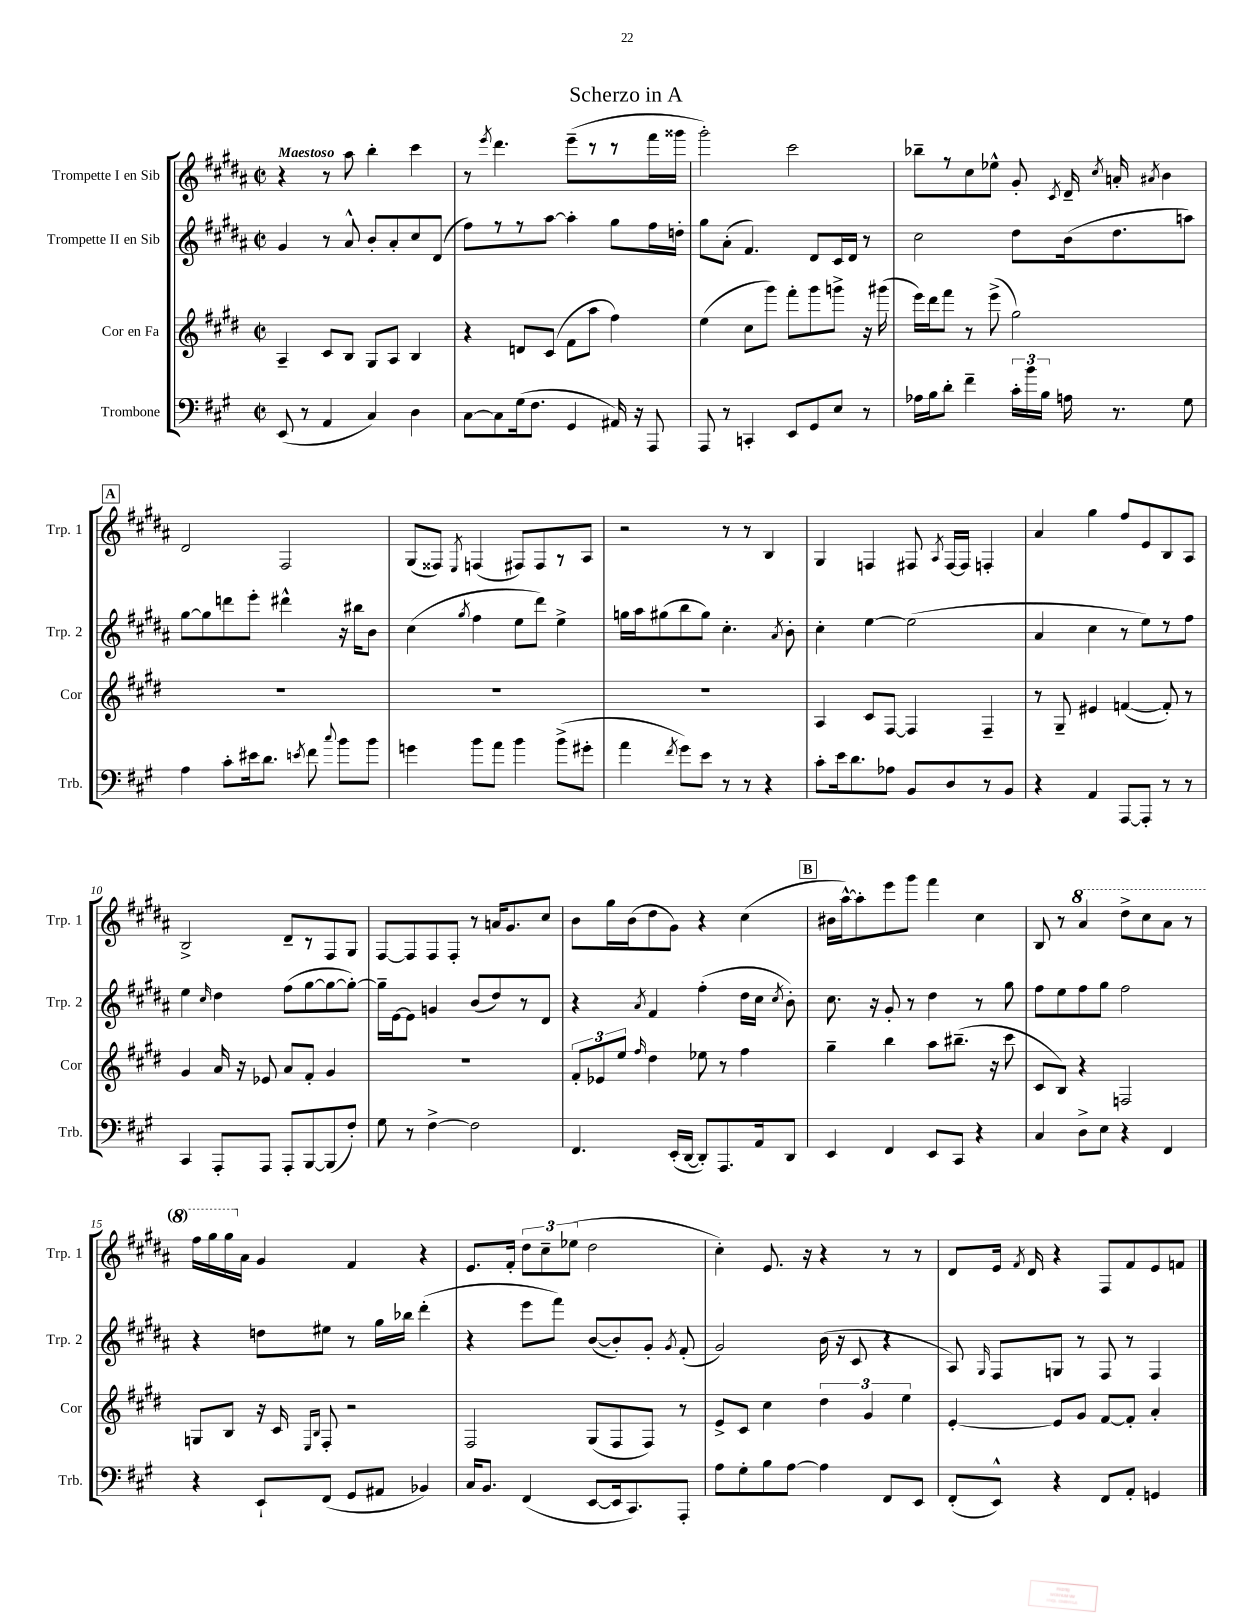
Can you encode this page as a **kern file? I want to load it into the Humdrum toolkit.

**kern	**kern	**kern	**kern
*staff4	*staff3	*staff2	*staff1
*clefF4	*clefG2	*clefG2	*clefG2
*k[f#c#g#]	*k[f#c#g#d#]	*k[f#c#g#d#a#]	*k[f#c#g#d#a#]
*M2/2	*M2/2	*M2/2	*M2/2
*met(c|)	*met(c|)	*met(c|)	*met(c|)
(8EE	4A~	4g#	4r
8r	.	.	.
4AA	8c#	8r	8r
.	8B	8a#^^	8aa#
4C#)	8G#	8b'	4bb'
.	8A	8a#'	.
4D	4B	8cc#	4ccc#
.	.	(8d#	.
=	=	=	=
[8C#	4r	8ff#)	8r
.	.	.	8qeee
8C#]	.	8r	4.ddd#
(16G#	8d	8r	.
8.F#	.	.	.
.	(8c#	[8aa#	.
4GG#	8f#	4aa#']	(8eee~
.	8aa	.	8r
16AA#)	4ff#)	8gg#	8r
16r	.	.	.
8AAA	.	16ff#	16fff#
.	.	16dd'	16ggg##
=	=	=	=
8AAA	(4ee	8gg#	2ggg#')
8r	.	(8a#'	.
4CC'	8cc#	4.f#)	.
.	8ggg#)	.	.
8EE	8fff#'	.	2ccc#
8GG#	8ggg#	8d#	.
8E	8ggg^	16c#	.
.	.	16d#	.
8r	16r	8r	.
.	(16ggg#	.	.
=	=	=	=
16A-	16eee)	2cc#	8bb-~
16B	16ddd#	.	.
8d'	8fff#	.	8r
4f#~	8r	.	8cc#
.	(8eee^	.	8ee-^^
24c#'	2gg#)	8dd#	8g#'
24b	.	.	.
24B	.	.	.
.	.	.	8qc#
16A	.	(16b	16d#~
.	.	.	8qcc#
8.r	.	8.dd#	16a'
.	.	.	8qa#
.	.	.	4b
8G#	.	8aa)	.
=	=	=	=
4A	1r	[8gg#	2d#
.	.	8gg#]	.
8c#'	.	8ddd	.
16e#	.	8eee'	.
8.d	.	.	.
.	.	4ddd#^^	2F#
8qe	.	.	.
8f#	.	.	.
8qqcc#	.	.	.
8b	.	16r	.
.	.	16bb#	.
8b	.	8b	.
=	=	=	=
4g	1r	(4cc#	(8G#
.	.	.	8F##)
.	.	8qgg#	8qE
8b	.	4ff#	(4F
8a	.	.	.
4b	.	8ee	8F#)
.	.	8ddd#)	8F#
(8b^	.	4ee^	8r
8g#'	.	.	8A#
=	=	=	=
4a	1r	16gg	2r
.	.	16aa#	.
.	.	(8gg#	.
8qf#	.	.	.
8g#)	.	8bb	.
8e	.	8gg#)	.
8r	.	4.cc#'	8r
8r	.	.	8r
4r	.	.	4B
.	.	8qa#	.
.	.	8b'	.
=	=	=	=
8c#'	4A	4cc#'	4G#
16e	.	.	.
8.d	.	.	.
.	8c#	[4ee	4F
8A-	[8F#	.	.
8BB	4F#]	(2ee]	8F#
.	.	.	8qA#
8D	.	.	[16F#
.	.	.	16F#]
8r	4F#~	.	4F'
8BB	.	.	.
=	=	=	=
4r	8r	4a#	4a#
.	8G#~	.	.
4AA	4e#	4cc#	4gg#
[8AAA	([4f	8r	8ff#
8AAA']	.	8ee)	8e
8r	8f'])	8r	8B
8r	8r	8ff#	8A#
=	=	=	=
4CC#	4g#	4ee	2B^
.	.	16qqcc#	.
8AAA'	16a	4dd#	.
.	16r	.	.
8AAA	8e-	.	.
8AAA'	8a	(8ff#	8d#~
[8BBB	8f#'	[8gg#	8r
(8BBB]	4g#	8gg#_	8F#
8F#')	.	8gg#'_)	8G#
=	=	=	=
8G#	1r	16gg#~]	[8F#
.	.	[16e	.
8r	.	8e]	8F#]
[4F#^	.	4g	8F#
.	.	.	8F#'
2F#]	.	(8b	8r
.	.	8dd#)	16a
.	.	.	8.g#
.	.	8r	.
.	.	8d#	8cc#
=	=	=	=
4.FF#	12f#'	4r	8b
.	12e-	.	.
.	.	.	16gg#
.	12ee	.	.
.	.	.	(16b
.	16qqff#	8qa#	.
.	4dd#	4f#	8dd#
(16EE'	.	.	8g#)
[16DD	.	.	.
8DD'])	8ee-	(4ff#'	4r
8.AAA	8r	.	.
.	4ff#	16dd#	(4cc#
16AA	.	16cc#	.
.	.	8qcc#	.
8DD	.	8b')	.
=	=	=	=
4EE	4gg#~	8.cc#	16b#
.	.	.	[16aa#^^)
.	.	.	8aa#']
.	.	16r	.
4FF#	4bb	8g#'	8eee
.	.	8r	8ggg#
8EE	8aa	4dd#	4fff#
8CC#	(8.bb#~	.	.
4r	.	8r	4cc#
.	16r	.	.
.	8ccc#	8gg#	.
=	=	=	=
4C#	8c#	8ff#	8B
.	8B)	8ee	8r
8D^	4r	8ff#	4aa#
8E	.	8gg#	.
4r	2F	2ff#	8ddd#^
.	.	.	8ccc#
4FF#	.	.	8aa#
.	.	.	8r
=	=	=	=
4r	8G	4r	16fff#
.	.	.	16ggg#
.	8B	.	16ggg#
.	.	.	16a#
8EE`	16r	8dd	4g#
.	16c#	.	.
.	16qqE	.	.
.	16qqB	.	.
(8FF#	8F#'	8ee#	.
8GG#	2r	8r	4f#
8AA#	.	16gg#	.
.	.	16bb-	.
4BB-)	.	(4ddd#'	4r
=	=	=	=
16C#	2F#	4r	8.e
8.BB	.	.	.
.	.	.	16f#'
(4FF#	.	8eee	12dd#
.	.	.	12cc#~
.	.	8fff#)	.
.	.	.	(12ee-
[8EE	(8G#	([8b	2dd#
16EE]	8F#	8b'])	.
8.CC#)	.	.	.
.	8F#)	8g#'	.
.	.	8qg#	.
8AAA'	8r	(8f#'	.
=	=	=	=
8A	8e^	2g#)	4cc#')
8G#'	8c#	.	.
8B	4cc#	.	8.e
[8A	.	.	.
.	.	.	16r
4A]	6dd#	(16b	4r
.	.	16r	.
.	.	8c#	.
.	6g#	.	.
8FF#	.	4r	8r
.	6ee	.	.
8EE	.	.	8r
=	=	=	=
(8FF#'	[4e'	8A#)	8d#
.	.	16qqG#	.
8EE^^)	.	8F#	16e
.	.	.	8qf#
.	.	.	16d#
4r	8e]	8G	4r
.	8g#	8r	.
8FF#	[8f#	8F#	8F#
8AA'	8f#']	8r	8f#
4GG	4a'	4F#	8e
.	.	.	8f
==	==	==	==
*-	*-	*-	*-
